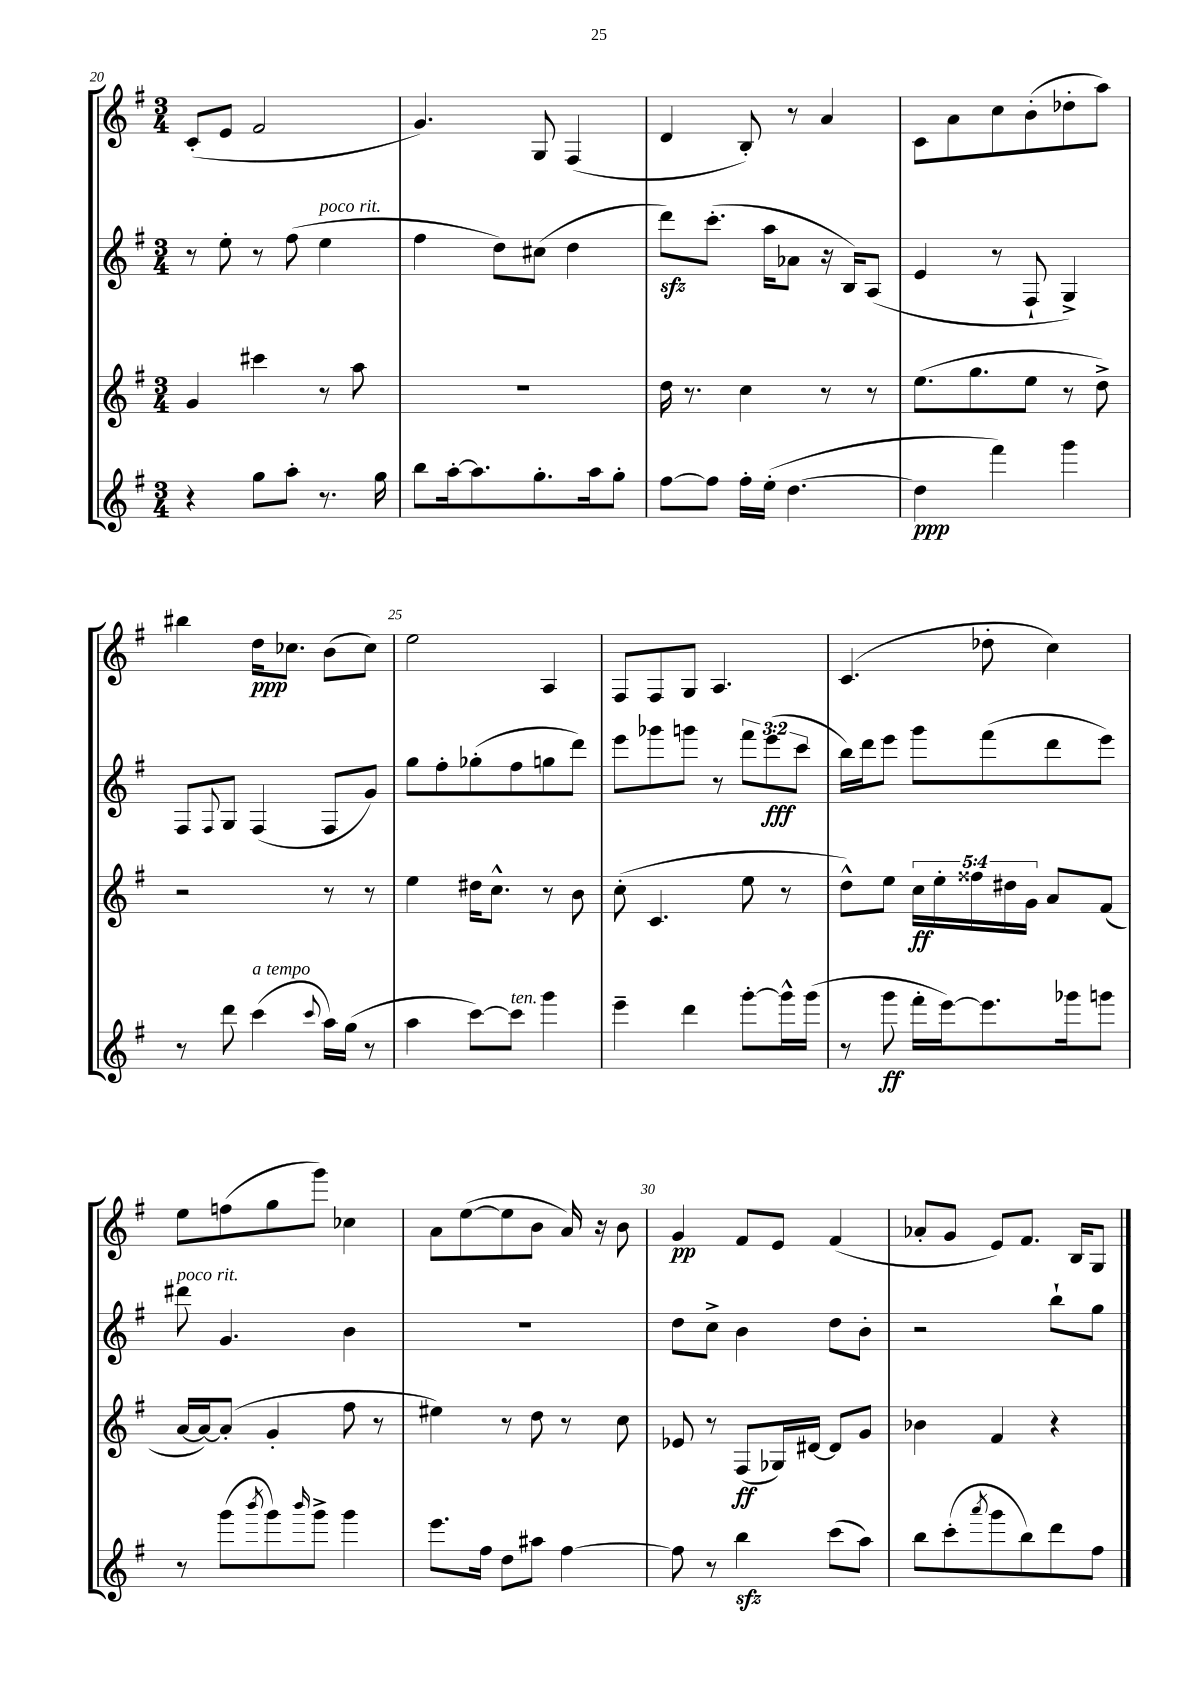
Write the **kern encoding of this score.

**kern	**kern	**kern	**kern
*staff4	*staff3	*staff2	*staff1
*clefG2	*clefG2	*clefG2	*clefG2
*k[f#]	*k[f#]	*k[f#]	*k[f#]
*M3/4	*M3/4	*M3/4	*M3/4
4r	4g/	8r	(8c'/L
.	.	8ee'\	8e/J
8gg\L	4ccc#\	8r	2f#/
8aa'\J	.	(8ff#\	.
8.r	8r	4ee\	.
.	8aa\	.	.
16gg\	.	.	.
=	=	=	=
8bb\L	2.r	4ff#\	4.g/)
[16aa'\k	.	.	.
8.aa\]	.	.	.
.	.	8dd\L)	.
8.gg'\	.	(8cc#\J	8G/
.	.	4dd\	(4F#/
16aa\k	.	.	.
8gg'\J	.	.	.
=	=	=	=
[8ff#\L	16dd\	8ddd\L)	4d/
.	8.r	.	.
8ff#\]J	.	(8.ccc'\J	.
16ff#'\LL	4cc\	.	8B'/)
(16ee'\JJ	.	16aa\LK	.
[4.dd\	.	8a-\J	8r
.	8r	16r	4a/
.	.	16B/LK)	.
.	8r	(8A/J	.
=	=	=	=
4dd\]	(8.ee\L	4e/	8c\L
.	.	.	8a\
.	8.gg\	.	.
4fff#\)	.	8r	8cc\
.	8ee\J	8F#`/	(8b'\
4ggg\	8r	4G^/)	8dd-'\
.	8dd^\)	.	8aa\J)
=	=	=	=
8r	2r	8F#/L	4bb#\
.	.	8qqF#/	.
8ddd\	.	8G/J	.
(4ccc\	.	(4F#/	16dd\LK
.	.	.	8.cc-\J
8qqccc/	.	.	.
16aa\LL)	8r	8F#/L	(8b\L
(16gg\JJ	.	.	.
8r	8r	8g/J)	8cc-\J)
=	=	=	=
4aa\	4ee\	8gg\L	2ee\
.	.	8ff#'\	.
[8ccc\L)	16dd#\LK	(8gg-'\	.
.	8.cc^^\J	.	.
8ccc\]J	.	8ff#\	.
4ggg\	8r	8gg\	4A/
.	8b\	8ddd\J)	.
=	=	=	=
4eee~\	(8cc'\	8eee\L	8F#/L
.	4.c/	8ggg-\	8F#/
4ddd\	.	8ggg\J	8G/J
.	.	8r	4.A/
[8ggg'\L	8ee\	12fff#\L	.
.	.	(12eee\	.
16ggg^^\]L	8r	.	.
.	.	12ccc\J	.
(16ggg\JJ	.	.	.
=	=	=	=
8r	8dd^^\L)	16bb\LL)	(4.c/
.	.	16ddd\J	.
8ggg\	8ee\J	8eee\J	.
16fff#'\LL	20cc\LL	8ggg\L	.
.	20ee'\	.	.
[16eee\J)	.	.	.
.	20ff##\	.	.
8.eee\]	.	(8fff#\	8dd-'\
.	20dd#\	.	.
.	20g\JJ	.	.
.	8a/L	8ddd\	4cc\)
16ggg-\k	.	.	.
8ggg\J	(8f#/J	8eee\J)	.
=	=	=	=
8r	[16a/LL	8ddd#\	8ee\L
.	16a/_J)	.	.
(8ggg\L	(8a'/]J	4.g/	(8ff\
8qbbb/	.	.	.
8ggg\)	4g'/	.	8gg\
16qqbbb/	.	.	.
8ggg^\J	.	.	8ggg\J)
4ggg\	8ff#\	4b\	4cc-\
.	8r	.	.
=	=	=	=
8.eee\L	4ee#\)	2.r	8a\L
.	.	.	([8ee\
16ff#\Jk	.	.	.
8dd\L	8r	.	8ee\]
8aa#\J	8dd\	.	8b\J
[4ff#\	8r	.	16a/)
.	.	.	16r
.	8cc\	.	8b\
=	=	=	=
8ff#\]	8e-/	8dd\L	4g/
8r	8r	8cc^\J	.
4bb\	(8F#/L	4b\	8f#/L
.	16G-/L)	.	8e/J
.	[16d#/JJ	.	.
(8ccc\L	8d#/]L	8dd\L	(4f#/
8aa\J)	8g/J	8b'\J	.
=	=	=	=
8bb\L	4b-\	2r	8a-'/L
(8ccc'\	.	.	8g/J
8qaaa/	.	.	.
8ggg\	4f#/	.	8e/L)
8bb\)	.	.	8.f#/J
8ddd\	4r	8bb`\L	.
.	.	.	16B/LK
8ff#\J	.	8gg\J	8G/J
==	==	==	==
*-	*-	*-	*-
